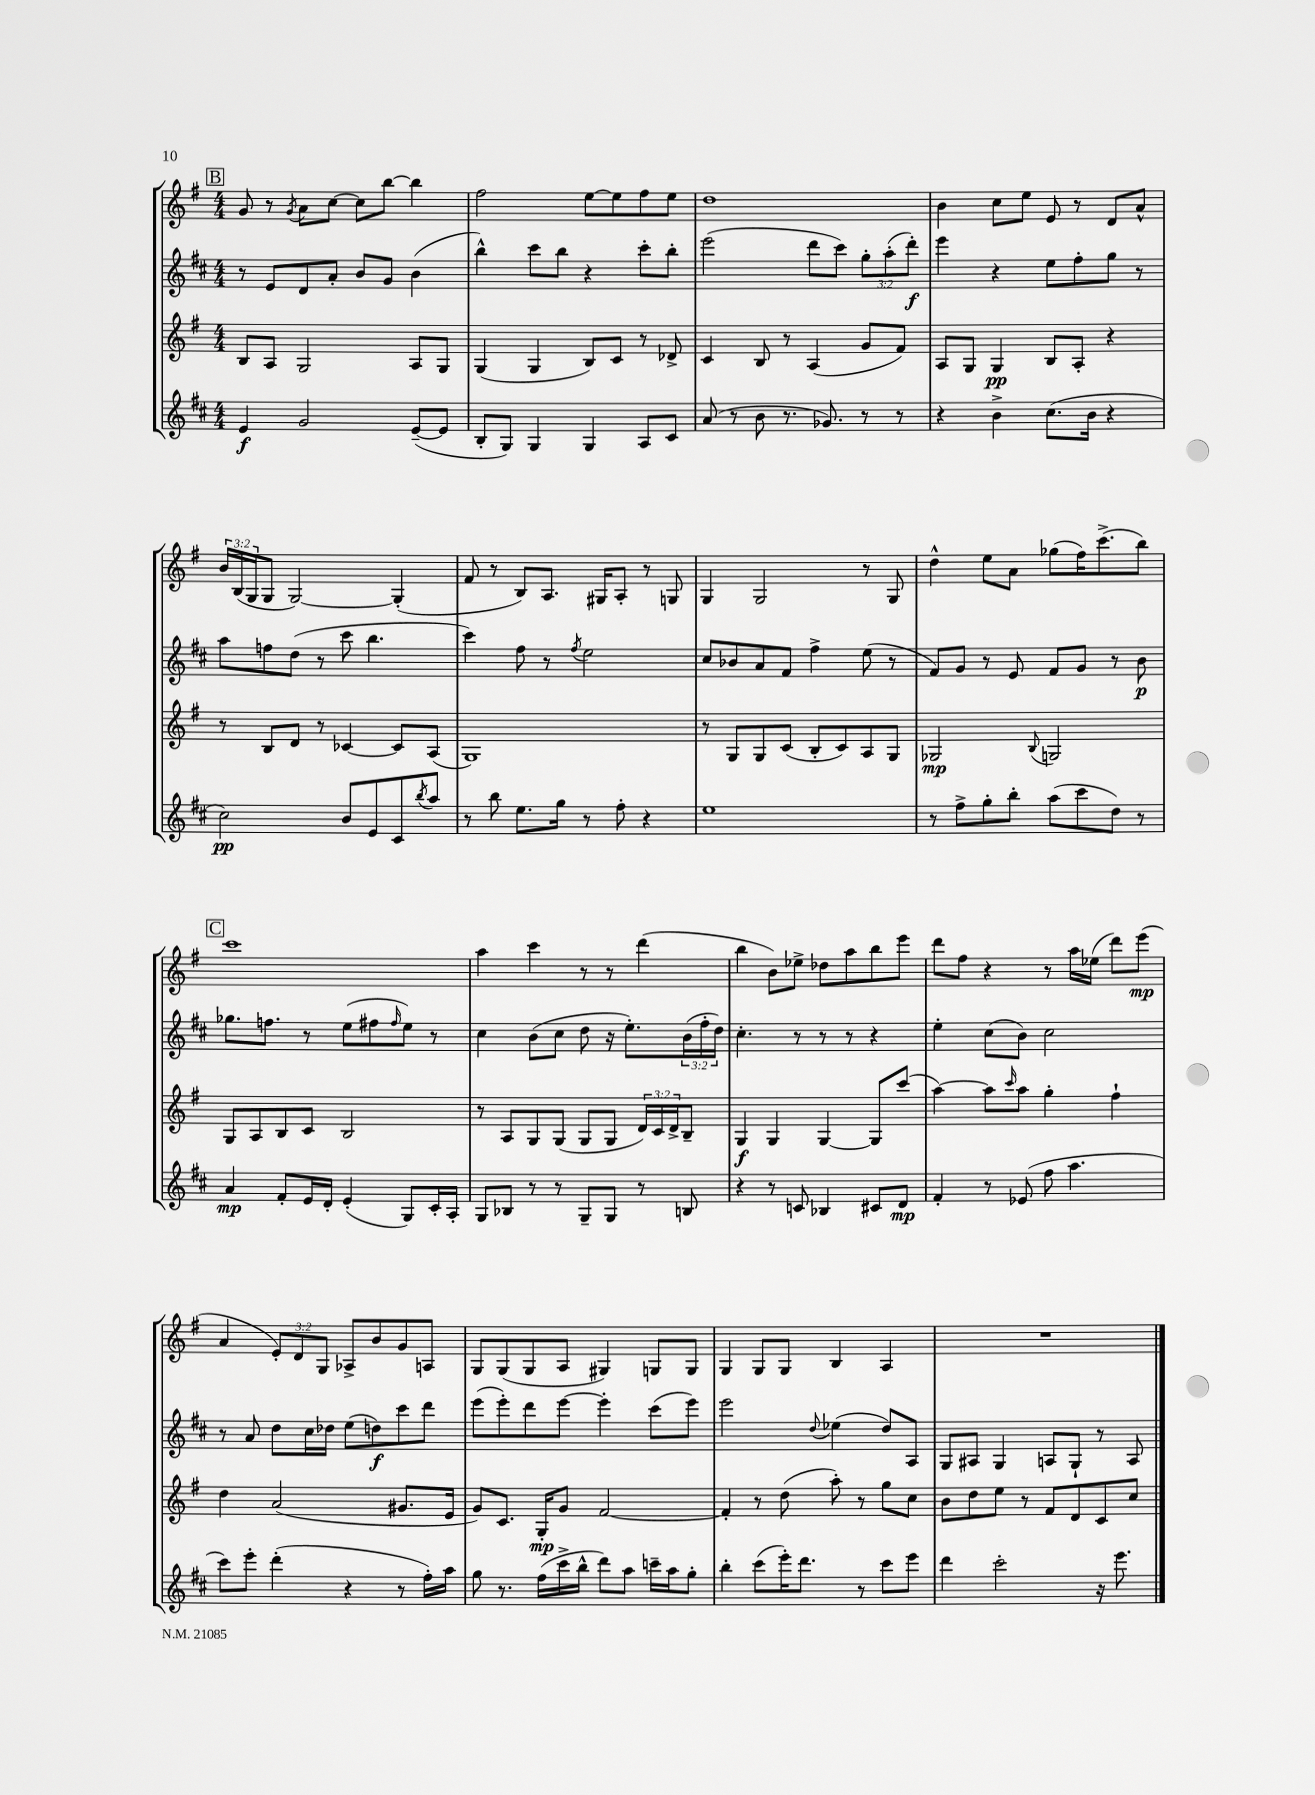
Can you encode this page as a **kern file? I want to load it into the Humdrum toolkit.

**kern	**kern	**kern	**kern
*staff4	*staff3	*staff2	*staff1
*clefG2	*clefG2	*clefG2	*clefG2
*k[f#c#]	*k[f#]	*k[f#c#]	*k[f#]
*M4/4	*M4/4	*M4/4	*M4/4
4e	8B	8r	8g
.	8A	8e	8r
.	.	.	8qg
2g	2G	8d	8a
.	.	8a'	[8cc
.	.	8b	8cc]
.	.	8g	[8bb
([8e~	8A	(4b	4bb]
8e]	8G	.	.
=	=	=	=
8B'	(4G	4bb^^)	2ff#
8G)	.	.	.
4G	4G	8ccc#	.
.	.	8bb	.
4G	8B)	4r	[8ee
.	8c	.	8ee]
8A	8r	8ccc#'	8ff#
8c#	8d-^	8bb'	8ee
=	=	=	=
(8a	4c	(2eee	1dd
8r	.	.	.
8b	8B	.	.
8.r	8r	.	.
.	(4A	8ddd	.
8.g-)	.	.	.
.	.	8ccc#)	.
8r	8g	12gg'	.
.	.	(12aa'	.
8r	8f#)	.	.
.	.	12ddd')	.
=	=	=	=
4r	8A	4eee	4b
.	8G	.	.
4b^	4G	4r	8cc
.	.	.	8ee
(8.cc#	8B	8ee	8e
.	8A'	8ff#'	8r
16b	.	.	.
4r	4r	8gg	8d
.	.	8r	8a^^
=	=	=	=
2cc#)	8r	8aa	24b
.	.	.	(24B
.	.	.	24G
.	8B	8ff	8G
.	8d	(8dd	[2G)
.	8r	8r	.
8b	[4c-	8ccc#	.
8e	.	4.bb	.
8c#	8c-]	.	(4G']
8qbb	.	.	.
8aa	(8A	.	.
=	=	=	=
8r	1G)	4ccc#)	8f#
8bb	.	.	8r
8.ee	.	8ff#	8B)
.	.	8r	8.A
16gg	.	.	.
.	.	8qff#	.
8r	.	2ee	.
.	.	.	16G#
8ff#'	.	.	8A'
4r	.	.	8r
.	.	.	8G
=	=	=	=
1ee	8r	8cc#	4G
.	8G	8b-	.
.	8G	8a	2G
.	(8c	8f#	.
.	8B'	4ff#^	.
.	8c)	.	.
.	8A	(8ee	8r
.	8G	8r	8G
=	=	=	=
8r	2G-	8f#)	4dd^^
8ff#^	.	8g	.
8gg'	.	8r	8ee
8bb'	.	8e	8a
.	8qqB	.	.
(8aa	2G	8f#	(8gg-
8ccc#	.	8g	16ff#)
.	.	.	(8.ccc^
8dd)	.	8r	.
8r	.	8b	8bb)
=	=	=	=
4a	8G	8.gg-	1ccc
.	8A	.	.
.	.	8.ff	.
8f#'	8B	.	.
16e	8c	8r	.
16d'	.	.	.
(4e'	2B	(8ee	.
.	.	8ff#	.
.	.	16qqff#	.
8G)	.	8ee)	.
16c#'	.	8r	.
16A'	.	.	.
=	=	=	=
8G	8r	4cc#	4aa
8B-	8A	.	.
8r	8G	(8b	4ccc
8r	(8G	8cc#	.
8G~	8G	8dd	8r
8G	8G	16r	8r
.	.	8.ee')	.
8r	24d)	.	(4ddd
.	24c	.	.
.	24d^	.	.
8B	8B~	(24b	.
.	.	24ff#'	.
.	.	24dd)	.
=	=	=	=
4r	4G	4.cc#'	4bb
8r	4G	.	8b)
8c	.	8r	8ee-^
4B-	[4G	8r	8dd-
.	.	8r	8aa
8c#	8G]	4r	8bb
8d	(8ccc	.	8eee
=	=	=	=
4f#'	[4aa)	4ee'	8ddd
.	.	.	8ff#
8r	8aa]	(8cc#	4r
.	16qqccc	.	.
(8e-	8aa	8b)	.
8ff#	4gg'	2cc#	8r
4.aa	.	.	16aa
.	.	.	(16ee-
.	4ff#`	.	8ddd)
.	.	.	(8eee
=	=	=	=
8ccc#)	4dd	8r	4a
8eee'	.	8a	.
(4ddd'	(2a	8dd	12e')
.	.	.	12d
.	.	16cc#	.
.	.	.	12G
.	.	16dd-	.
4r	.	(8ee	8A-^
.	.	8dd)	8b
8r	8.g#	8ccc#	8g
16ff#')	.	8ddd	8A
16aa	16e	.	.
=	=	=	=
8gg	8g)	(8eee	8G
8.r	8.c	8eee')	(8G
.	.	8ddd	8G
(16ff#	16G'	.	.
16ccc#^	8g	[8eee	8A
16bb^^	.	.	.
8ddd)	[2f#	4eee']	4G#)
8aa	.	.	.
16ccc~	.	(8ccc#	8G
16aa	.	.	.
8gg'	.	8eee)	8G
=	=	=	=
4bb'	4f#']	2eee	4G
(8ccc#	8r	.	8G
16eee')	(8dd	.	8G
8.ddd	.	.	.
.	.	8qqdd	.
.	8aa')	(4ee-	4B
8r	8r	.	.
8ccc#	8gg	8dd)	4A
8eee	8cc	8A	.
=	=	=	=
4ddd	8b	8G	1r
.	8dd	8A#	.
2ccc#'	8ee	4G	.
.	8r	.	.
.	8f#	8A	.
.	8d	8G`	.
16r	8c	8r	.
8.eee	.	.	.
.	8cc	8A	.
==	==	==	==
*-	*-	*-	*-
